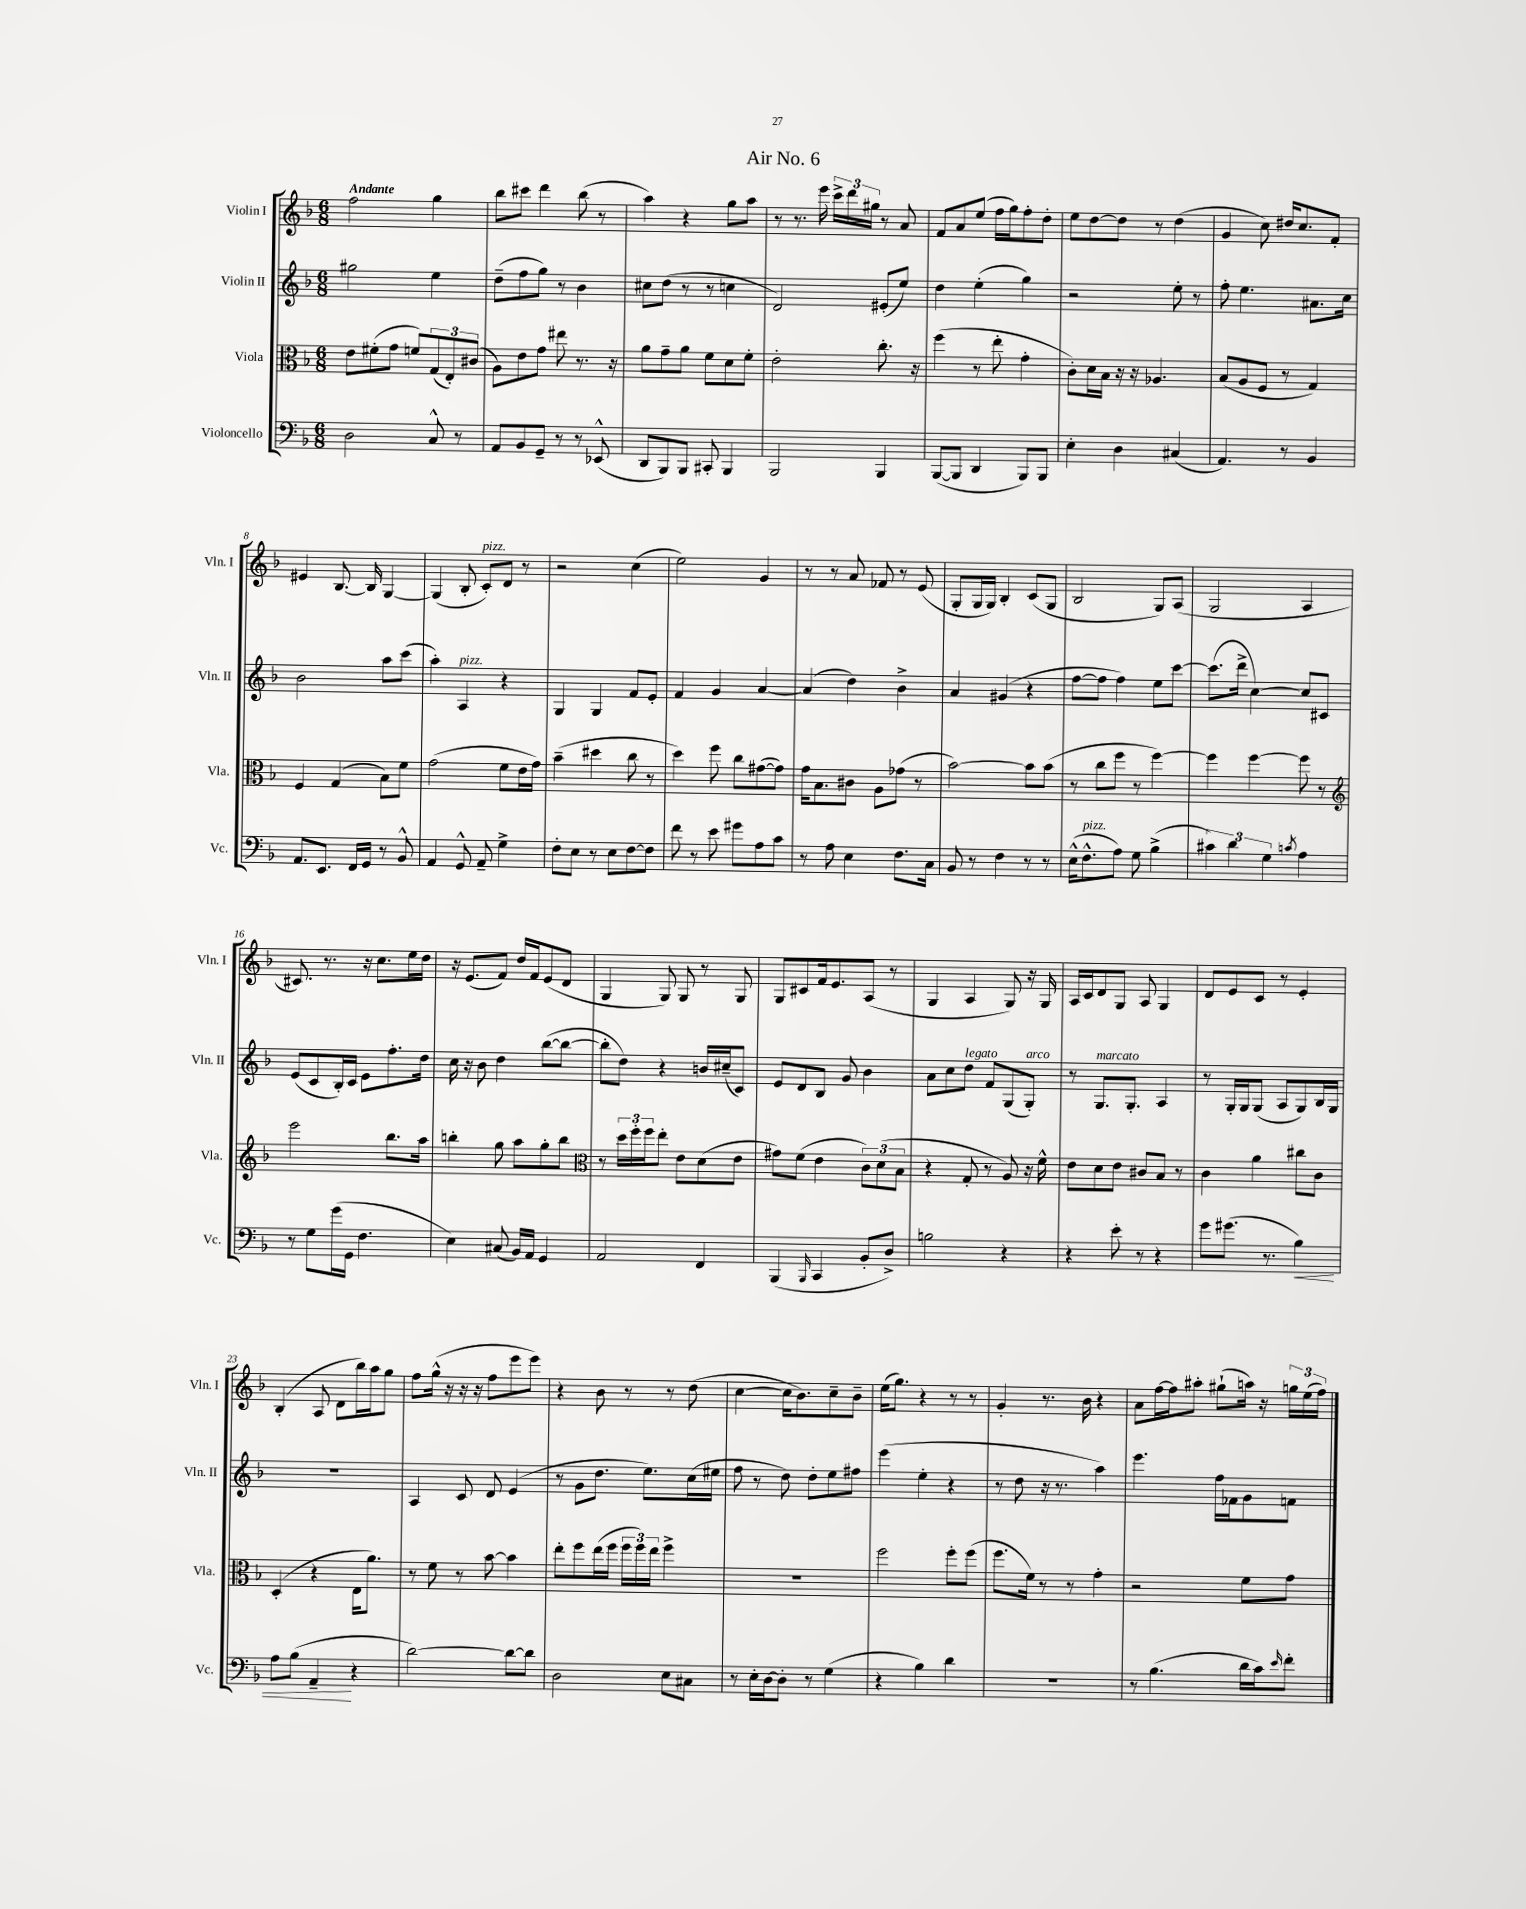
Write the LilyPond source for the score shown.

\header { title = "Air No. 6" }
<<
\new StaffGroup <<
\new Staff = "s0" \with { instrumentName = "Violin I" shortInstrumentName = "Vln. I" } {
    \clef treble \key f \major \numericTimeSignature \time 6/8 \tempo "Andante"
    f''2 g''4 |
    bes''8 cis'''8 d'''4 bes''8( r8 |
    a''4) r4 g''8 a''8 |
    r8 r8. e'''16 \tuplet 3/2 { c'''16-> d'''16 gis''16 } r8 a'8 |
    f'8 a'8 e''8( f''16 g''16) f''8-. d''8-. |
    e''8 d''8~ d''8 r8 d''4( |
    g'4 c''8) dis''16 c''8. f'8-. |
    eis'4 bes8.~ bes16 g4~ |
    g4( bes8-. c'8-.^\markup { \italic "pizz." }) d'8 r8 |
    r2 c''4( |
    e''2) g'4 |
    r8 r8 a'8 fes'8 r8 e'8( |
    g8-. g16 g16) bes4-. c'8( g8 |
    bes2 g8) a8( |
    g2 a4 |
    cis'8.) r8. r16 c''8. e''16 d''16 |
    r16 e'8.( f'8) d''16 f'16 e'8( d'8 |
    g4 g8) g8 r8 g8 |
    g8 cis'8 f'16 e'8. a8( r8 |
    g4 a4 g8) r16 g16 |
    a16 c'16 d'8 g8 a8 g4 |
    d'8 e'8 c'8 r8 e'4-. |
    bes4-.( a8 d'8 bes''16) a''16 g''8 |
    f''8 g''16-^( r16 r16 r16 f''8 e'''8 e'''8) |
    r4 bes'8 r8 r8 d''8( |
    c''4~ c''16 bes'8.) c''8-- bes'8-- |
    e''16( g''8.) r4 r8 r8 |
    g'4-. r8. bes'16 r4 |
    a'8 f''16~ f''16 ais''8-. gis''8-!( a''16) r16 \tuplet 3/2 { g''16 e''16( f''16) } \bar "|." |
}
\new Staff = "s1" \with { instrumentName = "Violin II" shortInstrumentName = "Vln. II" } {
    \clef treble \key f \major \numericTimeSignature \time 6/8
    gis''2 e''4 |
    d''8--( f''8 g''8) r8 bes'4 |
    cis''8 d''8( r8 r8 c''4 |
    d'2) eis'8-.( e''8) |
    d''4 e''4-.( g''4) |
    r2 e''8-. r8 |
    f''8-. e''4. ais'8. c''16 |
    bes'2 a''8 c'''8( |
    a''4-.) a4^\markup { \italic "pizz." } r4 |
    g4 g4 f'8 e'8-. |
    f'4 g'4 a'4~ |
    a'4( d''4) bes'4-> |
    a'4 gis'4( r4 |
    f''8~ f''8 f''4) e''8 c'''8~ |
    c'''8.( d'''16-> c''4~) c''8 cis'8 |
    e'8( c'8 bes16-.) c'16 e'8 f''8.-. d''16 |
    c''16 r16 bes'8 d''4 bes''8~( bes''8~ |
    bes''8-. d''8) r4 b'16 cis''16--( c'8) |
    e'8 d'8 bes8 g'8 bes'4 |
    a'8 c''8 d''8^\markup { \italic "legato" } f'8 g8( g8-.^\markup { \italic "arco" }) |
    r8 g8.^\markup { \italic "marcato" } g8.-. a4 |
    r8 g16-. g16 g8( a8 g8) bes16 g16 |
    R2. |
    a4 c'8 d'8 e'4( |
    r8 g'8 d''8. e''8.) c''16( eis''16 |
    f''8 r8 d''8) d''8-. e''8 fis''8 |
    e'''4( e''4-. r4 |
    r8 d''8 r16 r8. a''4) |
    e'''4. f''16 fes'16 g'8 f'8 \bar "|." |
}
\new Staff = "s2" \with { instrumentName = "Viola" shortInstrumentName = "Vla." } {
    \clef alto \key f \major \numericTimeSignature \time 6/8
    e'8 fis'8-.( g'8 f'8) \tuplet 3/2 { g8( e8-.) cis'8( } |
    a8) e'8 g'8 eis''8 r8. r16 |
    a'8 g'8-- a'8 f'8 d'8 f'8-. |
    e'2-. c''8.-. r16 |
    f''4( r8 e''8-. g'4-. |
    c'8-.) d'16 bes16 r16 r16 aes4. |
    bes8( a8 f8 r8 g4) |
    f4 g4( bes8) f'8 |
    g'2( f'8 e'16 g'16) |
    bes'4--( dis''4 c''8 r8 |
    d''4) f''8 c''8 gis'8~( gis'8) |
    g'16 bes8. cis'8 a8 ges'8( r8 |
    bes'2~) bes'8 bes'8( |
    r8 c''8 f''8 r8 f''4~) |
    f''4 f''4~ f''8 r8 |
    \clef treble e'''2 bes''8. a''16 |
    b''4-. g''8 a''8 g''8-. b''8 |
    \clef alto r8 \tuplet 3/2 { d''16 f''16-. f''16 } e''8-. e'8 d'8( e'8 |
    gis'8) f'8( e'4 \tuplet 3/2 { c'8) d'8( bes8 } |
    r4 g8-. r8 a8) r16 f'16-^ |
    e'8 d'8 e'8 cis'8 bes8 r8 |
    c'4 a'4 cis''8 c'8 |
    d4-.( r4 e16 a'8.) |
    r8 f'8 r8 bes'8~ bes'4 |
    e''8-. f''8 e''16( f''16 \tuplet 3/2 { f''16 f''16) e''16 } f''4-> |
    R2. |
    f''2 f''8-. f''8( |
    f''8. f'16) r8 r8 g'4-. |
    r2 f'8 g'8 \bar "|." |
}
\new Staff = "s3" \with { instrumentName = "Violoncello" shortInstrumentName = "Vc." } {
    \clef bass \key f \major \numericTimeSignature \time 6/8
    d2 c8-^ r8 |
    a,8 bes,8 g,8-- r8 r8 ees,8-^( |
    d,8 bes,,8) bes,,8 cis,8-. bes,,4 |
    bes,,2 bes,,4 |
    bes,,8~( bes,,8 d,4 bes,,8) bes,,8 |
    e4-. d4 cis4( |
    a,4.) r8 bes,4 |
    a,8. e,8. f,16 g,16 r8 bes,8-^ |
    a,4 g,8-^ a,8-- g4-> |
    f8-. e8 r8 e8 f8~ f8 |
    f'8 r8 e'8 gis'8 a8 c'8 |
    r8 a8 e4 f8. c16 |
    bes,8 r8 f4 r8 r8 |
    e16-^( f8.-^^\markup { \italic "pizz." } a8) g8 bes4->( |
    \tuplet 3/2 { cis'4) d'4 g4 } \acciaccatura { c'8 } a4 |
    r8 g8 g'16( g,16 f4. |
    e4) cis8( bes,16) a,16 g,4 |
    a,2 f,4 |
    bes,,4( \grace { bes,,16 } c,4 bes,8-. d8->) |
    b2 r4 |
    r4 e'8-. r8 r4 |
    g'8 gis'8.( r8. bes4\<) |
    a8 bes8( a,4--\! r4 |
    d'2~) d'8~ d'8 |
    d2 e8 cis8 |
    r8 e16-. d16~ d8-. r8 g4( |
    r4 bes4) d'4 |
    R2. |
    r8 bes4.( d'16 c'16) \grace { e'16 } f'8-. \bar "|." |
}
>>
>>
